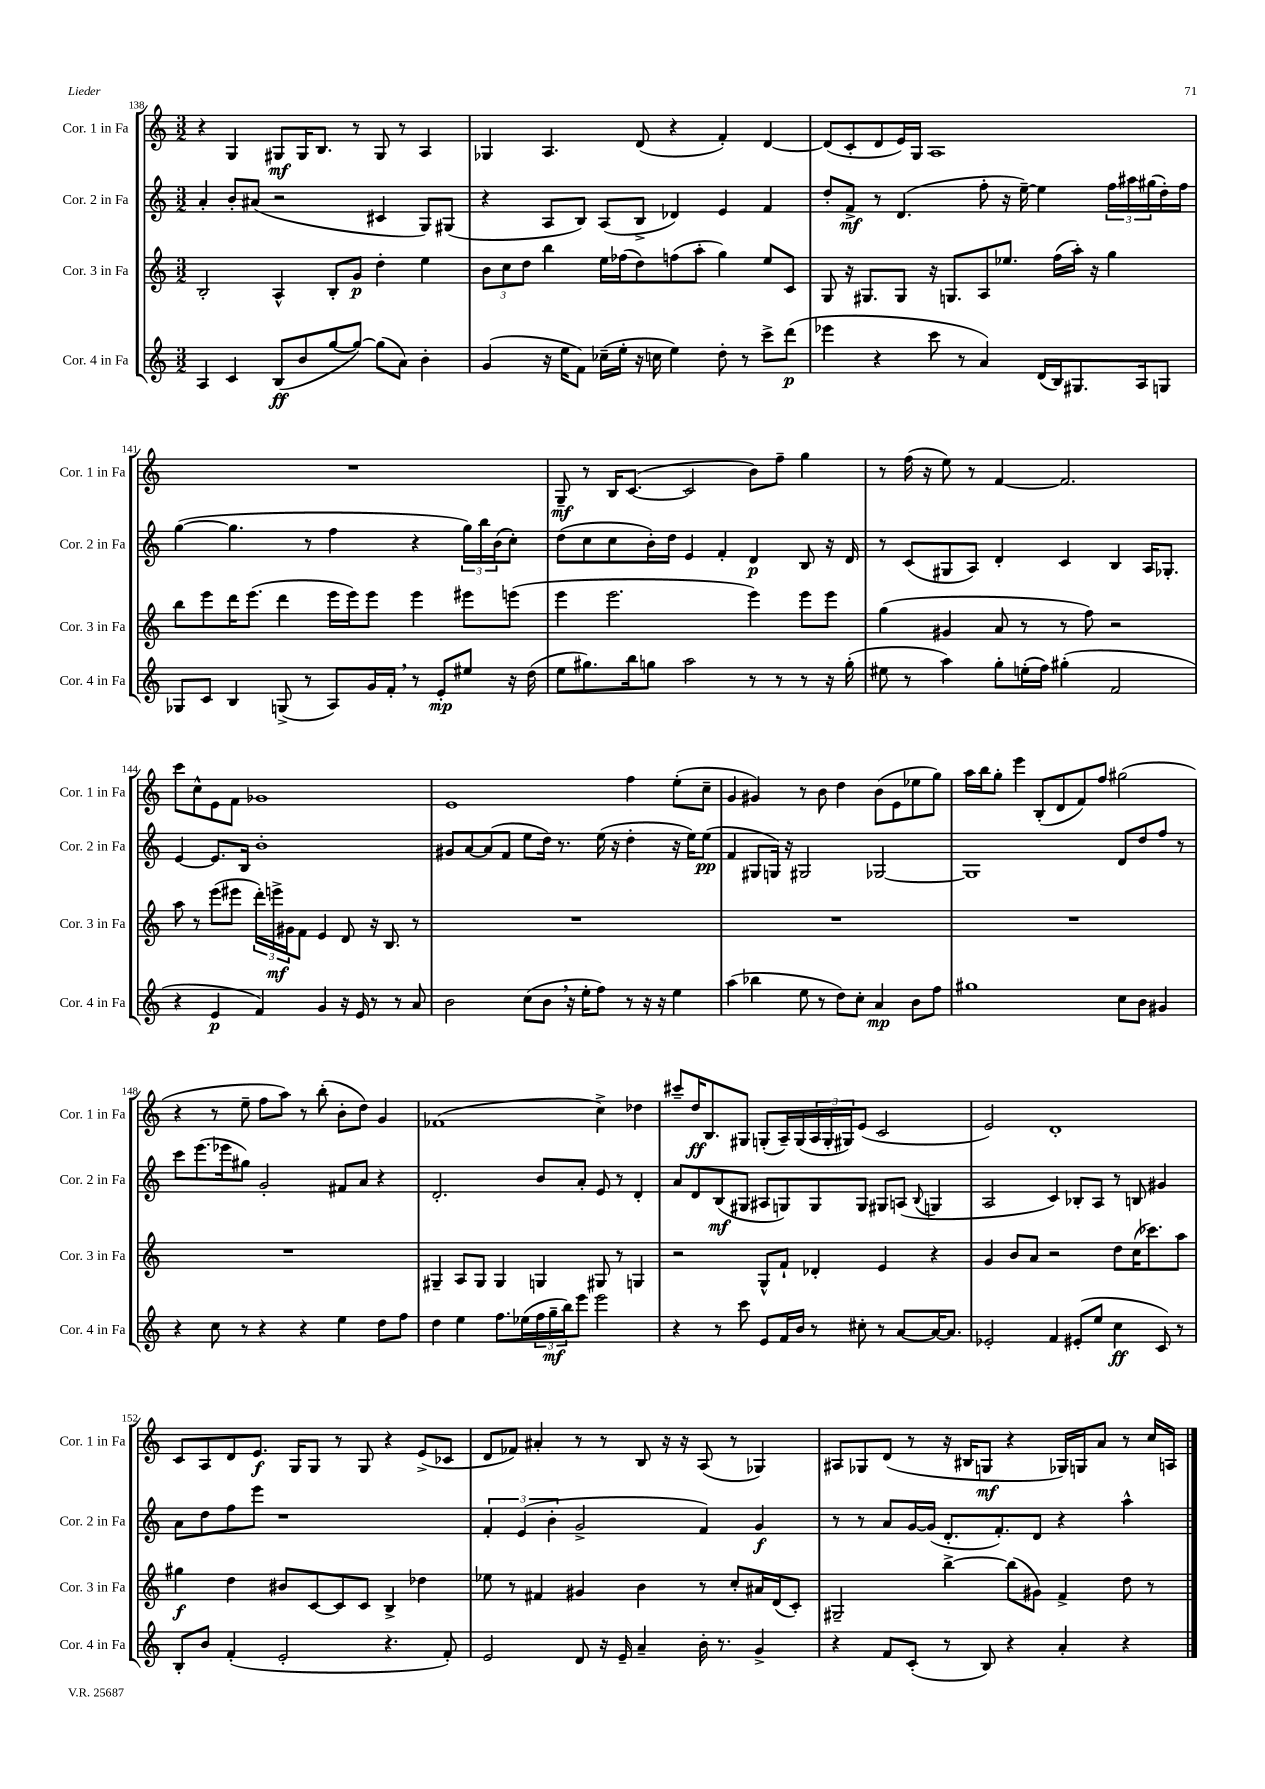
<<
\new StaffGroup <<
\new Staff = "s0" \with { instrumentName = "Cor. 1 in Fa" shortInstrumentName = "Cor. 1 in Fa" } {
    \clef treble \key c \major \numericTimeSignature \time 3/2
    r4 g4 gis8\mf gis16 b8. r8 gis8 r8 a4 |
    ges4 a4. d'8( r4 f'4-.) d'4~ |
    d'8( c'8-. d'8 e'16) g16 a1 |
    R1. |
    g8--\mf r8 b16 c'8.~( c'2 b'8) f''8-- g''4 |
    r8 f''16( r16 e''8) r8 f'4~ f'2. |
    c'''8 c''8-^ e'8 f'8 ges'1 |
    e'1 f''4 e''8-.( c''8-- |
    g'4 gis'4) r8 b'8 d''4 b'8( e'8 ees''8 g''8) |
    a''16 b''16 g''8-. e'''4 b8-.( d'8 f'8) f''8 gis''2( |
    r4 r8 e''8-- f''8 a''8) r8 b''8-.( b'8-. d''8) g'4 |
    fes'1( c''4->) des''4 |
    cis'''8-- d''16\ff b8. gis8 g8-.( a16--) g16( \tuplet 3/2 { a16 g16-. gis16) } e'8( c'2 |
    e'2) d'1-. |
    c'8 a8 d'8 e'8.\f g16 g8 r8 g8 r4 e'8->( ces'8 |
    d'8 fes'8) ais'4-. r8 r8 b8 r16 r16 a8( r8 ges4) |
    ais8 ges8 d'8( r8 r16 bis16 g8\mf r4 ges16) g16 a'8 r8 c''16 a16 \bar "|." |
}
\new Staff = "s1" \with { instrumentName = "Cor. 2 in Fa" shortInstrumentName = "Cor. 2 in Fa" } {
    \clef treble \key c \major \numericTimeSignature \time 3/2
    a'4-. b'8-. ais'8( r2 cis'4 g8) gis8( |
    r4 a8 b8) a8( b8-> des'4) e'4 f'4 |
    d''8-. f'8->\mf r8 d'4.( f''8-. r16 e''16~--) e''4 \tuplet 3/2 { f''16 ais''16 gis''16( } d''16-.) f''16 |
    g''4~( g''4. r8 f''4 r4 \tuplet 3/2 { g''16) b''16 b'16( } c''8-.) |
    d''8( c''8 c''8 b'16-.) d''16 e'4 f'4-. d'4\p b8 r16 d'16 |
    r8 c'8( gis8 a8) d'4-. c'4 b4 a16 ges8.-. |
    e'4~ e'8. b16 b'1-. |
    gis'8 a'8~ a'8( f'8 e''8 d''16) r8. e''16( r16 d''4-. r16 e''16) e''8\pp( |
    f'4 gis8 g16) r16 gis2 ges2~ |
    ges1 d'8 d''8 f''8 r8 |
    c'''8 e'''8.( ees'''16 gis''8) g'2-. fis'8 a'8 r4 |
    d'2.-. b'8 a'8-. e'8 r8 d'4-. |
    a'8 d'8 b8\mf( gis8 ais8 g8) g8 g8 gis8 a8( \appoggiatura { b8 } g4 |
    a2 c'4) bes8-. a8 r8 b8 gis'4 |
    a'8 d''8 f''8 e'''8 r1 |
    \tuplet 3/2 { f'4-. e'4( b'4-. } g'2-> f'4) g'4\f |
    r8 r8 a'8 g'16~ g'16( d'8.-. f'8.-.) d'8 r4 a''4-^ \bar "|." |
}
\new Staff = "s2" \with { instrumentName = "Cor. 3 in Fa" shortInstrumentName = "Cor. 3 in Fa" } {
    \clef treble \key c \major \numericTimeSignature \time 3/2
    b2-. a4-^ b8-. g'8\p d''4-. e''4 |
    \tuplet 3/2 { b'8 c''8 d''8 } b''4 e''16 fes''16( d''8) f''8( a''8-. g''4) e''8 c'8 |
    g8 r16 gis8. gis8 r16 g8. a8 ees''8. f''16( a''16-.) r16 g''4 |
    b''8 e'''8 d'''16 e'''8.( d'''4 e'''16 e'''16) e'''8 e'''4 eis'''8 e'''8( |
    e'''4 e'''2. e'''4) e'''8 e'''8 |
    g''4( gis'4 a'8 r8 r8 f''8) r2 |
    a''8 r8 e'''8( eis'''8 \tuplet 3/2 { d'''16-.) e'''16->\mf gis'16 } f'8 e'4 d'8 r16 b8. r8 |
    R1. |
    R1. |
    R1. |
    R1. |
    gis4-- a8 gis8 gis4 g4 gis8 r8 g4 |
    r2 g8-^ f'8-! des'4-. e'4 r4 |
    g'4 b'8 a'8 r2 d''8 c''16( ces'''8.) a''8 |
    gis''4\f d''4 bis'8 c'8~ c'8 c'8 b4-> des''4 |
    ees''8 r8 fis'4 gis'4 b'4 r8 c''8-. ais'16 d'16( c'8-.) |
    gis2-- b''4~-> b''8( gis'8) f'4-> d''8 r8 \bar "|." |
}
\new Staff = "s3" \with { instrumentName = "Cor. 4 in Fa" shortInstrumentName = "Cor. 4 in Fa" } {
    \clef treble \key c \major \numericTimeSignature \time 3/2
    a4 c'4 b8\ff( b'8 g''8~ g''8~) g''8( a'8) b'4-. |
    g'4( r16 e''16 f'8) ces''16--( e''16-. r16 c''16 e''4) d''8-. r8 c'''8-> d'''8\p( |
    ees'''4 r4 c'''8 r8 a'4) d'16( b16) gis8. a16 g8 |
    ges8 c'8 b4 g8->( r8 a8) g'16 f'16-. \breathe r8 e'8-.\mp eis''8 r16 d''16( |
    e''8 gis''8.) b''16 g''8 a''2 r8 r8 r8 r16 g''16-.( |
    eis''8 r8 a''4) g''8-. e''16-.( f''16) gis''4-.( f'2 |
    r4 e'4\p f'4) g'4 r16 e'16 r8 r8 a'8 |
    b'2 c''8( b'8 \breathe r16 e''16-. f''8) r8 r16 r16 e''4 |
    a''4( bes''4 e''8 r8 d''8) c''8-. a'4\mp b'8 f''8 |
    gis''1 c''8 b'8 gis'4 |
    r4 c''8 r8 r4 r4 e''4 d''8 f''8 |
    d''4 e''4 f''8. ees''16( \tuplet 3/2 { f''16 g''16--\mf b''16) } e'''8 e'''2 |
    r4 r8 c'''8 e'8 f'16 b'16 r8 cis''8-. r8 a'8~ a'16~ a'8. |
    ees'2-. f'4 eis'8-.( e''8 c''4\ff c'8) r8 |
    b8-. b'8 f'4-.( e'2-. r4. f'8-.) |
    e'2 d'8 r16 e'16-- a'4-- b'16-. r8. g'4-> |
    r4 f'8 c'8-.( r8 b8) r4 a'4-. r4 \bar "|." |
}
>>
>>
\layout { \context { \Score currentBarNumber = #138 } }
